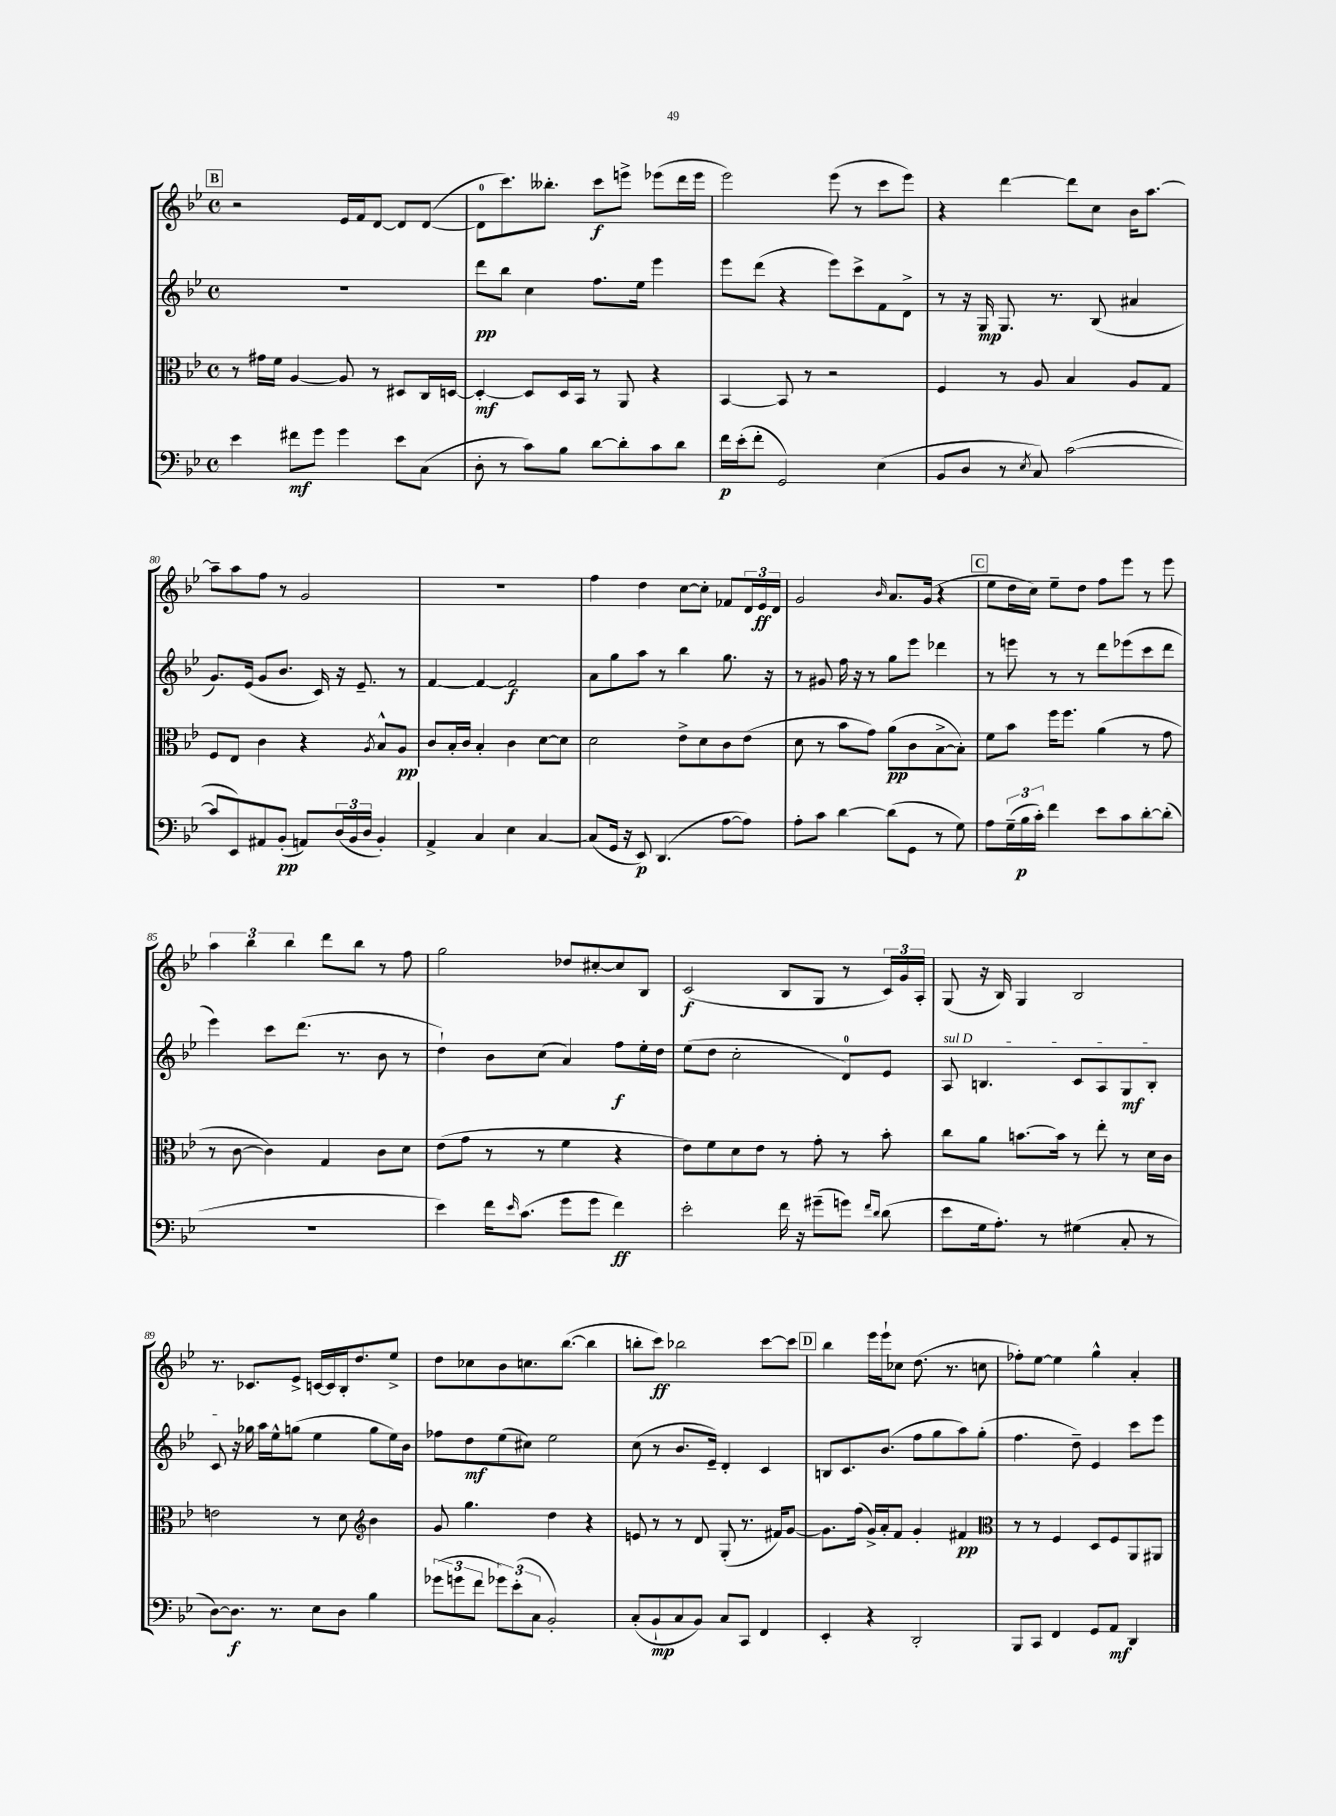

**kern	**kern	**kern	**kern
*staff4	*staff3	*staff2	*staff1
*clefF4	*clefC3	*clefG2	*clefG2
*k[b-e-]	*k[b-e-]	*k[b-e-]	*k[b-e-]
*M4/4	*M4/4	*M4/4	*M4/4
*met(c)	*met(c)	*met(c)	*met(c)
4e-\	8r	1r	2r
.	16g#\LL	.	.
.	16f\JJ	.	.
8f#\L	[4A/	.	.
8g\J	.	.	.
4g\	8A/]	.	16e-/LL
.	.	.	16f/J
.	8r	.	[8d/J
8e-\L	8D#/L	.	8d/]L
(8C\J	16C/L	.	([8d/J
.	[16D/JJ	.	.
=	=	=	=
8D'\	4D'/_	8ddd\L	8d\]L
8r	.	8bb-\J	8.ccc\)
8c\L)	8D/]L	4cc\	.
.	.	.	8.bb--'\J
8B-\J	16D/L	.	.
.	16BB-/JJ	.	.
[8d\L	8r	8.ff\L	8ccc\L
8d'\]	8AA/	.	8eee^\J
.	.	16ee-\Jk	.
8c\	4r	4eee-\	(8eee-\L
8d\J	.	.	16ddd\L
.	.	.	16eee-\JJ
=	=	=	=
16f\LL	[4BB-/	8eee-\L	2eee-\)
(16e-'\J	.	.	.
8f'\J	.	(8ddd\J	.
2GG/)	8BB-/]	4r	.
.	8r	.	.
.	2r	8eee-\L)	(8eee-\
.	.	8ccc^\	8r
(4E-\	.	8f\	8ccc\L
.	.	8d^\J	8eee-\J)
=	=	=	=
8BB-/L	4F/	8r	4r
8D/J	.	16r	.
.	.	16G/	.
8r	8r	8.G/	[4ddd\
8qE-/	.	.	.
8C/)	8A/	.	.
.	.	8.r	.
([2c\	4B-/	.	8ddd\]L
.	.	(8B-/	8cc\J
.	8A/L	4a#/	16b-\LK
.	.	.	[8.aa\J
.	8G/J	.	.
=	=	=	=
8c/]L	8F/L	8.g/L)	8aa~\]L
8EE-/)	8E-/J	.	8aa\
.	.	(16e-/Jk	.
8AA#/	4c\	8g/L	8ff\J
(8BB-'/J	.	8.b-/J	8r
8AA/L)	4r	.	2g/
.	.	16c/)	.
(24D/L	.	16r	.
24BB-/	.	.	.
.	.	8.e-~/	.
24D/JJ	.	.	.
.	8qA/	.	.
4BB-'/)	8B-^^/L	.	.
.	8A/J	8r	.
=	=	=	=
4AA^/	8c/L	[4f/	1r
.	16B-'/L	.	.
.	16c/JJ	.	.
4C/	4B-'/	4f/_	.
4E-\	4c\	2f/]	.
[4C/	[8d\L	.	.
.	8d\]J	.	.
=	=	=	=
(8C/]L	2d\	8a\L	4ff\
16GG/Jk	.	8gg\	.
16r	.	.	.
8EE-/)	.	8aa\J	4dd\
(4.DD/	.	8r	.
.	8e-^\L	4bb-\	[8cc\L
.	8d\	.	8cc'\]J
[8A\L	8c\	8.gg\	8f-/L
8A\]J)	(8e-\J	.	24d/L
.	.	.	24e-/
.	.	16r	.
.	.	.	24d/JJ
=	=	=	=
8A'\L	8d\	8r	2g/
8c\J	8r	8g#/	.
[4d\	8b-\L	16ff\	.
.	.	16r	.
.	8g\J)	8r	.
.	.	.	16qqb-/
(8d\]L	(8a\L	8gg\L	8.a/L
8GG\J	8c\	8eee-\J	.
.	.	.	(16g/Jk
8r	[8B-^\	4ddd-\	4r
8G\)	8B-'\]J)	.	.
=	=	=	=
8A\L	8f\L	8r	8ee-\L
(24G~\L	8b-\J	8eee\	16dd\L
24B-\	.	.	.
.	.	.	16cc\JJ)
24c'\JJ)	.	.	.
4f\	16ff\LK	8r	8ee-~\L
.	8.ff\J	.	.
.	.	8r	8dd\J
8e-\L	(4a\	8ddd\L	8ff\L
8c\	.	(8eee-\	8eee-\J
[8d'\	8r	8ccc\	8r
(8d'\]J	8g\	8ddd\J	8eee-\
=	=	=	=
1r	8r	4eee-\)	6aa\
.	[8c\	.	.
.	.	.	6bb-\
.	4c\])	8ccc\L	.
.	.	.	6bb-\
.	.	(8.ddd\J	.
.	4G/	.	8ddd\L
.	.	8.r	.
.	.	.	8bb-\J
.	8c\L	8b-\	8r
.	8d\J	8r	8ff\
=	=	=	=
4e-\)	(8e-\L	4dd`\)	2gg\
.	8g\J	.	.
16f\LK	8r	8b-\L	.
16qqe-/	.	.	.
(8.c\J	.	.	.
.	8r	(8cc\J	.
8g\L	4f\	4a/)	8dd-/L
8g\J	.	.	[8cc#'/
4f\)	4r	8ff\L	8cc#/]
.	.	16ee-'\L	8B-/J
.	.	16dd\JJ	.
=	=	=	=
2e-'\	8e-\L)	(8ee-\L	(2c/
.	8f\	8dd\J	.
.	8d\	2cc'\	.
.	8e-\J	.	.
16f\	8r	.	8B-/L
16r	.	.	.
(8g#~\L	8g'\	.	8G/J
8g\J)	8r	8d/L)	8r
16qqf/LL	.	.	.
16qqd/JJ	.	.	.
(8d\	8b-'\	8e-/J	24c/LL)
.	.	.	24g/
.	.	.	24A'/JJ
=	=	=	=
8e-\L	8cc\L	8A/	(8G/
16G\k	8a\J	4.B/	16r
8.A'\J)	.	.	16B-/)
.	[8.b\L	.	4G/
8r	.	.	.
.	16b\]Jk	.	.
(4G#\	8r	8c/L	2B-/
.	8ee-'\	8A/	.
8C'/	8r	8G/	.
8r	16d\LL	8B'/J	.
.	16c\JJ	.	.
=	=	=	=
[8D\L)	2e\	8c/	8.r
8.D\]J	.	16r	.
.	.	16gg-\	8.c-/L
.	.	16aa\LL	.
8.r	.	16ee-^^\J	.
.	.	(8gg\J	8e-^/J
8E-\L	8r	4ee-\	[16c/LL
.	.	.	16c/]
8D\J	8d\	.	16B-'/J
.	.	.	8.dd/
*	*clefG2	*	*
4B-\	4b-\	8gg\L	.
.	.	16ee-\L)	8ee-^/J
.	.	16b-\JJ	.
=	=	=	=
(12g-\L	8g/	8ff-\L	8dd\L
12g\	.	.	.
.	4.gg\	8dd\	8cc-\
12f\J	.	.	.
12g-\L)	.	(8ee-\	8b-\
(12e-'\	.	.	.
.	.	8cc#\J)	8.cc\
12C\J	.	.	.
2BB-'/)	4dd\	2ee-\	.
.	.	.	([8.bb-\J
.	4r	.	4bb-\]
=	=	=	=
(8C'/L	8e/	(8cc\	8bb'\L
8BB-`/	8r	8r	8ccc\J)
8C/	8r	8.b-/L	2bb-\
8BB-/J)	8d/	.	.
.	.	16e-~/Jk)	.
8C/L	(8G'/	4d'/	.
8CC/J	8.r	.	.
4FF/	.	4c/	[8ccc\L
.	16f#/LK)	.	.
.	[8g/J	.	8ccc\]J
=	=	=	=
4EE-'/	8.g\]L	8B/L	4bb-\
.	.	8.c/	.
.	(16ff\Jk	.	.
4r	16g^/LL)	.	16eee-\LL
.	16a'/J	(8.b-/J	16eee-`\J
.	8f/J	.	8cc-\J
2DD'/	4g'/	8ff\L	(8.dd\
.	.	8gg\	.
.	.	.	8.r
.	4f#/	8aa\)	.
.	.	(8gg'\J	8cc\
=	=	=	=
*	*clefC3	*	*
8BBB-/L	8r	4.ff\	8ff-'\L)
8CC/J	8r	.	[8ee-\J
4FF/	4F/	.	4ee-\]
.	.	8dd~\)	.
8GG/L	8D/L	4e-/	4gg^^\
8AA/J	8F/	.	.
4DD/	8AA/	8ccc\L	4a'/
.	8AA#/J	8eee-\J	.
==	==	==	==
*-	*-	*-	*-
